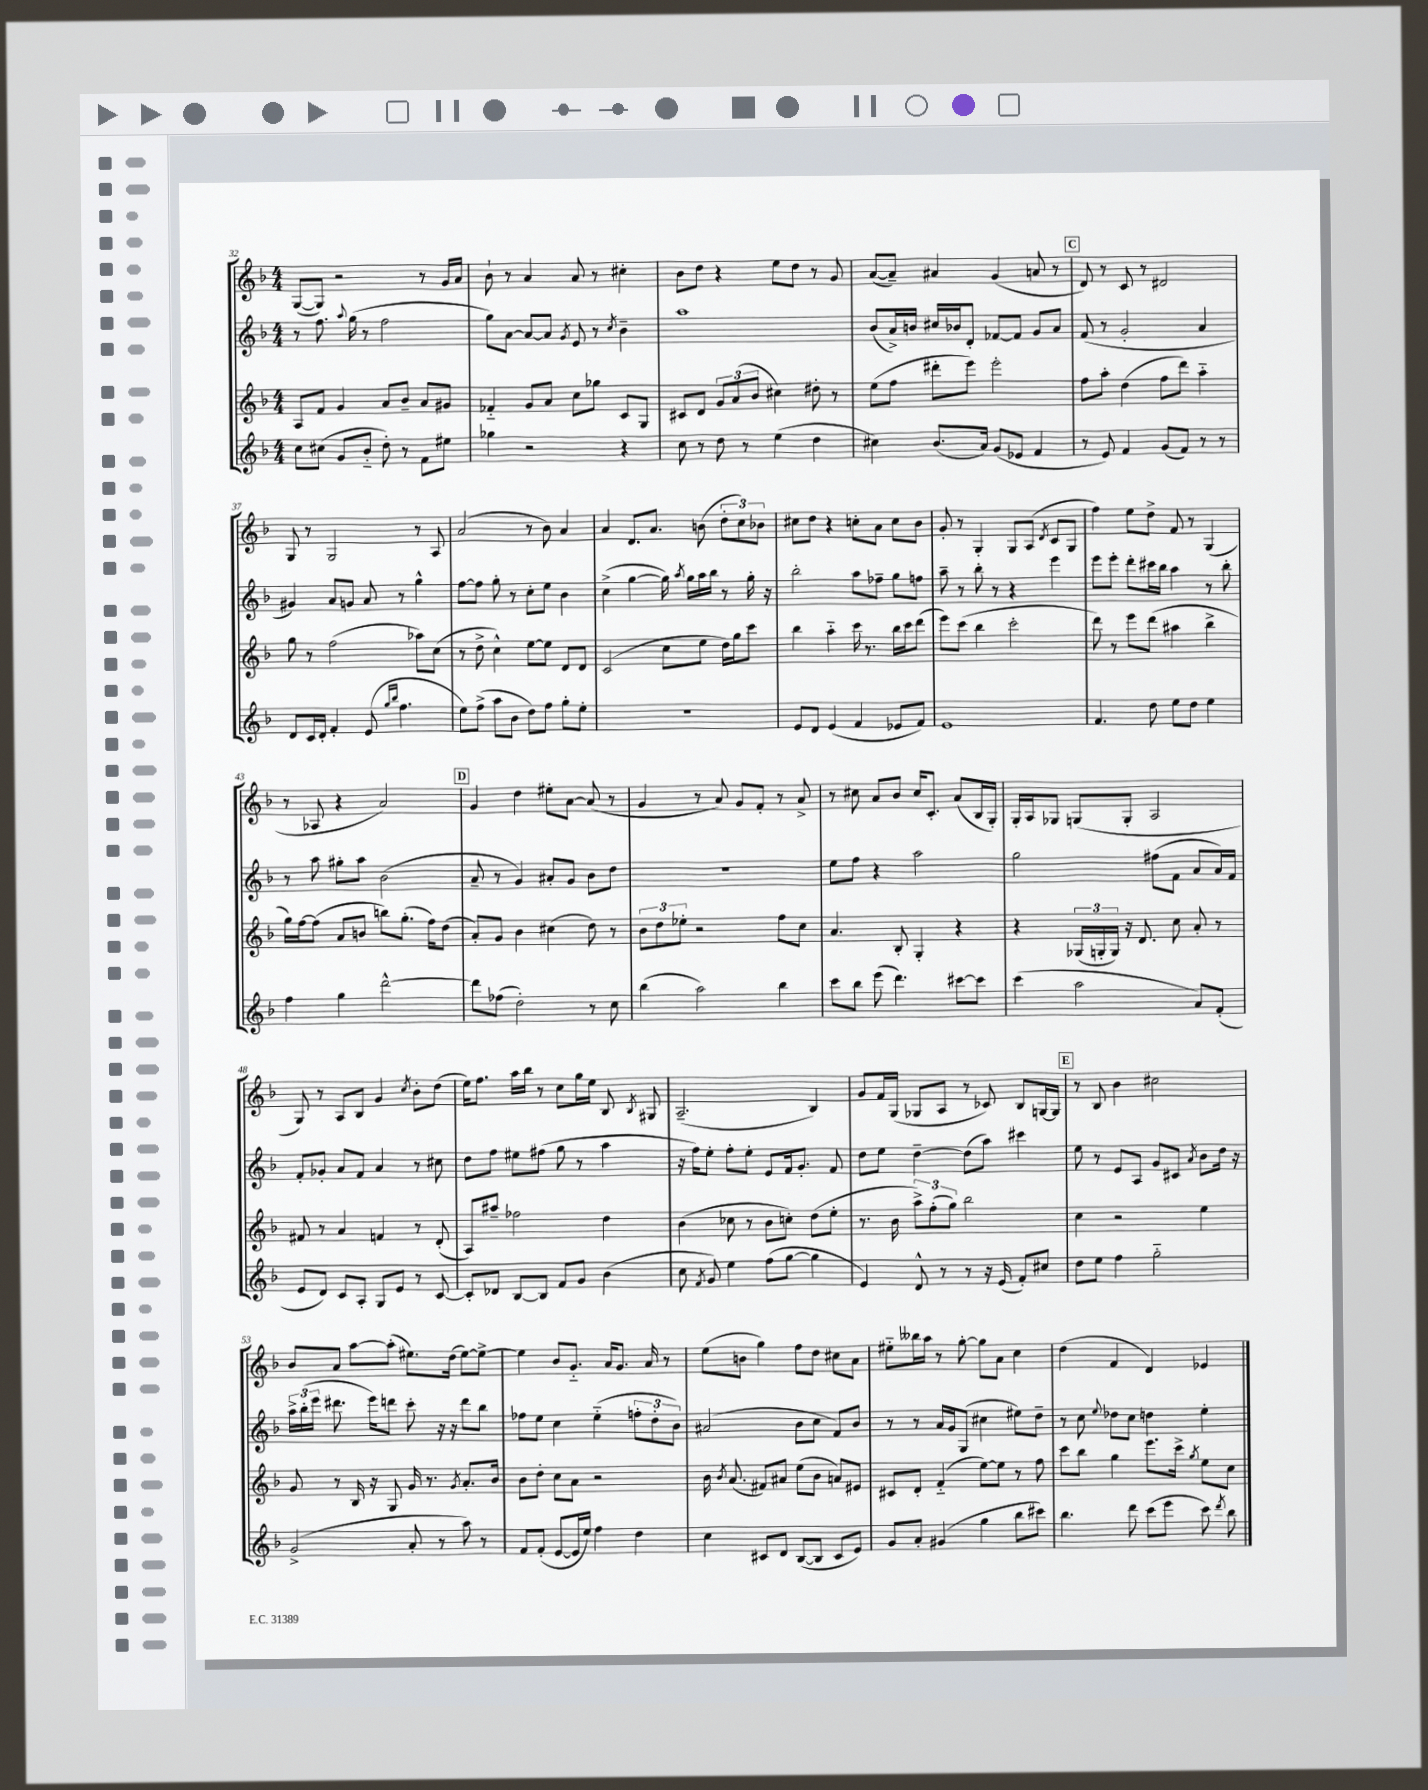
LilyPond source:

<<
\new StaffGroup <<
\new Staff = "s0" {
    \clef treble \key f \major \numericTimeSignature \time 4/4
    \autoBeamOff g8[~( g8]) r2 r8 g'16[ a'16] |
    bes'8-! r8 a'4 a'8 r8 cis''4-. |
    bes'8[ d''8] r4 e''8[ d''8] r8 g'8 |
    a'8[~( a'8]--) ais'4 g'4( a'8 r8 |
    \mark \markup { \box "C" } d'8) r8 c'8 r8 dis'2 |
    g8 r8 g2 r8 a8 |
    a'2( r8 bes'8) a'4 |
    a'4 d'8.[ a'8.] b'8( \tuplet 3/2 { d''8[-. c''8) bes'8] } |
    cis''8[ d''8] r4 c''8[-. a'8] c''8[ bes'8] |
    g'8-. r8 g4-. g8[ a8]( \acciaccatura { d'8 } c'8[ g8] |
    f''4) e''8[ d''8]-> f'8 r8 g4( |
    r8 aes8 r4 a'2) |
    \mark \markup { \box "D" } g'4 d''4 eis''8[-. a'8]~ a'8( r8 |
    g'4 r8 a'8) g'8[ f'8]-. r8 a'8-> |
    r8 cis''8 a'8[ bes'8] cis''16[ c'8.]-. a'8[( bes16 g16]-.) |
    g16[-. a16 ges8] g8[( g8]-. a2 |
    g8) r8 a8[ bes8] g'4 \acciaccatura { c''8 } bes'8[-. d''8]( |
    e''16[) f''8.] a''16[ bes''16] r8 c''8[ g''16 e''16] bes8 \acciaccatura { bes8 } gis8 |
    a2.--( bes4) |
    g'8[ f'16 g16]( ges8[ a8] r8 ces'8) bes8[ g16~ g16] |
    \mark \markup { \box "E" } r8 bes8 bes'4 cis''2 |
    bes'8[ a'8] a''8[~ a''8]-.( eis''8.[) d''16]( eis''8[~) eis''8]~-> |
    eis''4 bes'8[ g'8.]-_ a'16[ g'8.] a'16 r8 |
    e''8[( b'8] g''4) f''8[ d''8] cis''8[ a'8] |
    eis''8[-_ beses''16 a''16] r8 g''8~-. g''8[ a'8] c''4 |
    d''4( f'4 d'4) ees'4 \bar "|." |
}
\new Staff = "s1" {
    \clef treble \key f \major \numericTimeSignature \time 4/4
    \autoBeamOff r8 f''8. \appoggiatura { a''8 } g''16( r8 f''2 |
    g''8[) a'8]~ a'8[~ a'8] \acciaccatura { g'8 } e'8 r8 \acciaccatura { c''8 } bes'4-- |
    a''1 |
    bes'8[( a'16->) b'16] cis''16[ bes'16 d'8]-. fes'8[~ fes'8] g'8[ a'8] |
    \mark \markup { \box "C" } f'8( r8 g'2-. a'4 |
    gis'4) a'8[ g'8] a'8 r8 g''4-^ |
    f''8[~ f''8] g''8-. r8 c''8[-. e''8] bes'4 |
    c''4->( g''4~ g''16) \acciaccatura { a''8 } g''16[ a''16 bes''16] r8 g''16-. r16 |
    bes''2-. a''8[ fes''8]-- g''8[ f''8] |
    a''8-- r8 bes''8-. r8 r4 e'''4 |
    e'''8[ e'''8]-. d'''8[-. cis'''16 bes''16] a''4 r8 bes''8-. |
    r8 a''8 gis''8[-. a''8] bes'2( |
    \mark \markup { \box "D" } a'8-- r8 g'4) ais'8[-. g'8] bes'8[ d''8] |
    R1 |
    e''8[ f''8] r4 a''2 |
    g''2 fis''8[( f'8] a'8[ a'16) f'16] |
    f'8[-. ges'8]-. a'8[ f'8] a'4 r8 cis''8 |
    d''8[ f''8] eis''8[ fis''8]( g''8 r8 a''4 |
    r16 f''16[) e''8]-. f''8[-. e''8]-. e'8[ f'16 g'8.]-. f'8 |
    d''8[ e''8] d''4~-- d''8[( a''8]) cis'''4 |
    \mark \markup { \box "E" } e''8 r8 e'8[ a8] g'8[ cis'8] \acciaccatura { a'8 } bes'8[ d''16] r16 |
    \tuplet 3/2 { a''16[-> bes''16-.( e'''16] } dis'''8. e'''16[) d'''8] c'''8-. r16 r16 d'''8[ bes''8] |
    fes''8[ e''8] c''4 e''4-_( \tuplet 3/2 { f''8[-. d''8-. bes'8]) } |
    ais'2( bes'8[ c''8] f'8[) bes'8] |
    r8 r8 a'16[ g'16 g8]( cis''4 eis''8[) d''8]-- |
    r8 c''8 \appoggiatura { e''8 } des''8[ c''8] d''4 e''4-. \bar "|." |
}
\new Staff = "s2" {
    \clef treble \key f \major \numericTimeSignature \time 4/4
    \autoBeamOff a8[ f'8] g'4 a'8[ bes'8]-- a'8[ gis'8] |
    fes'4-_ g'8[ a'8] c''8[ ges''8] c'8[ g8] |
    cis'8[ d'8] \tuplet 3/2 { g'8[ a'8( bes'8] } cis''4) dis''8-. r8 |
    e''8[( f''8] dis'''8[-. e'''8]) e'''2-. |
    \mark \markup { \box "C" } f''8[ a''8]-. d''4( f''8[ d'''8]) a''4-_ |
    g''8 r8 f''2( aes''8[) c''8]( |
    r8 d''8-> c''4-^) e''8[~ e''8] d'8[ d'8] |
    c'2( c''8[ e''8] d''16[) g''16 c'''8] |
    bes''4 a''4-_ c'''16 r8. bes''16[ c'''16 d'''8]( |
    e'''8[) c'''8]( bes''4 c'''2-. |
    d'''8) r8 e'''8[ d'''8]( ais''4 bes''4-> |
    g''16[) f''16~ f''8]( a'8[ b'8] b''8[) g''8.]-.( f''16[) d''8]( |
    \mark \markup { \box "D" } a'8[-.) g'8] bes'4 cis''4( d''8) r8 |
    \tuplet 3/2 { bes'8[ d''8 ees''8]-. } r2 f''8[ c''8] |
    a'4. bes8-. g4-. r4 |
    r4 \tuplet 3/2 { ges16[( g16-. g16]) } r16 d'8. c''8 a'8-. r8 |
    fis'8 r8 a'4 f'4 r8 d'8-.( |
    a8[) ais''8]-- fes''2 d''4 |
    bes'4( ces''8 r8 bes'8[ c''8]-.) d''8[( e''8]-. |
    r8. bes'16 \tuplet 3/2 { a''8[->) f''8-.( g''8]) } bes''2 |
    \mark \markup { \box "E" } c''4 r2 e''4 |
    g'8 r8 bes16 r16 g8 g'16 r8. \acciaccatura { g'8 } a'8.[-. bes'16] |
    bes'8[ d''8]-. c''8[ a'8] r2 |
    bes'16 \acciaccatura { bes'8 } a'8.( fis'8[) ais'8] e''8[( bes'8] a'8[) eis'8] |
    cis'8[ d'8]-. f'4-_( e''8[~) e''8] r8 f''8 |
    c'''8[ bes''8] g''4 e'''8.[ c'''16]-> \acciaccatura { g''8 } e''8[ c''8] \bar "|." |
}
\new Staff = "s3" {
    \clef treble \key f \major \numericTimeSignature \time 4/4
    \autoBeamOff c''8[ cis''8]( g'8[ bes'8]-_ d''8-.) r8 f'8[ eis''8] |
    ges''4 r2 r4 |
    c''8 r8 d''8 r8 e''4( d''4 |
    cis''4) bes'8.[( a'16]) g'8[( ees'8] f'4 |
    \mark \markup { \box "C" } r8 e'8) f'4 g'8[( f'8]) r8 r8 |
    d'8[ c'16 d'16]-. f'4-. e'8( \grace { g''16[ bes''16] } f''4. |
    e''8[) f''8]->( a''8[ bes'8] d''8[) f''8] g''8[-. e''8]-. |
    R1 |
    e'8[ d'8] e'4( f'4 ees'8[ f'8]) |
    e'1 |
    f'4. d''8 e''8[ d''8] e''4 |
    f''4 g''4 d'''2~-^ |
    \mark \markup { \box "D" } d'''8[ fes''8]( d''2-.) r8 c''8 |
    bes''4( a''2) bes''4 |
    c'''8[ bes''8] e'''8( d'''4.) cis'''8[~ cis'''8] |
    c'''4( a''2 a'8[) f'8]-.( |
    e'8[ d'8]) c'8[ a8]-. g8[ e'8] r8 c'8~ |
    c'8[-. des'8] bes8[~ bes8] f'8[ g'8] bes'4( |
    c''8 \acciaccatura { f'8 } g'8) e''4 f''8[( g''8]~ g''4 |
    e'4) d'8-^ r8 r8 r16 e'16( f'8[-.) cis''8] |
    \mark \markup { \box "E" } d''8[ e''8] f''4 g''2-_ |
    g'2->( a'8-. r8 a''8) r8 |
    f'8[ f'8]-.( e'8[~ e'16 e''16]) f''4 d''4 |
    c''4 cis'8[ d'8] bes8[~( bes8] cis'8[ e'8]) |
    g'8[ a'8]-. gis'4( g''4 bes''8[ cis'''8]) |
    bes''4. d'''8 c'''8[( e'''8] c'''8) \acciaccatura { d'''8 } bes''8 \bar "|." |
}
>>
>>
\layout { \context { \Score currentBarNumber = #32 } }
